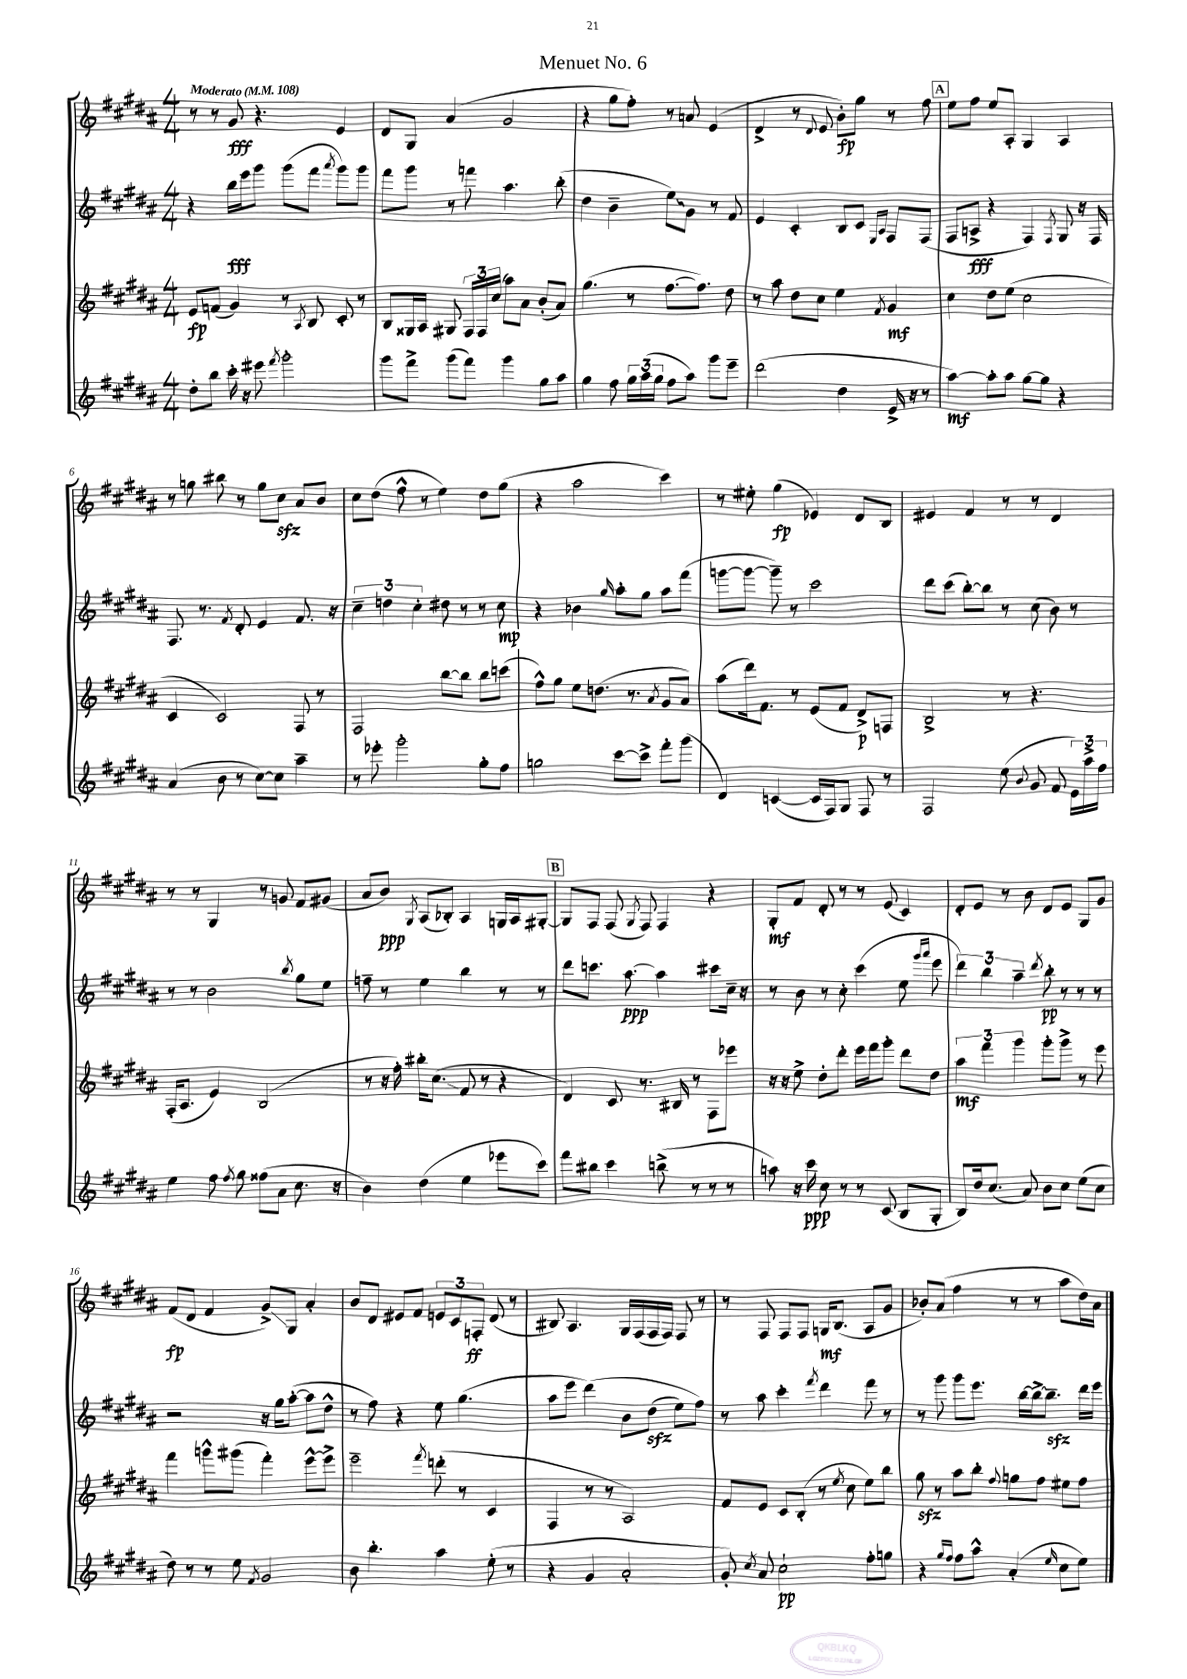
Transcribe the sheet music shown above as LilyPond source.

\header { title = "Menuet No. 6" }
<<
\new StaffGroup <<
\new Staff = "s0" {
    \clef treble \key b \major \numericTimeSignature \time 4/4 \tempo "Moderato" 4 = 108
    \autoBeamOff r8 r8 gis'8\fff r4. e'4 |
    dis'8[ gis8] ais'4( gis'2 |
    r4 gis''8[ fis''8]-.) r8 a'8 e'4( |
    dis'4-> r8 \appoggiatura { dis'8 } e'8 b'8[-.\fp) gis''8] r8 fis''8 |
    \mark \markup { \box "A" } e''8[ fis''8] e''8[ ais8]-. gis4 ais4 |
    r8 g''8 bis''8 r8 g''8[ cis''8]\sfz ais'8[ b'8] |
    cis''8[ dis''8]( fis''8-^ r8 e''4) dis''8[ gis''8]( |
    r4 ais''2 cis'''4) |
    r8 eis''8-. gis''4\fp( ees'4) dis'8[ b8] |
    eis'4 fis'4 r8 r8 dis'4 |
    r8 r8 gis4 r8 g'8 fis'8[ gis'8]( |
    ais'8[ b'8]\ppp) \acciaccatura { gis8 } ais8[( bes8]-.) ais4 g16[ ais16 gis8]~-. |
    \mark \markup { \box "B" } gis8[ fis8] fis8( \acciaccatura { gis8 } fis8) fis4 r4 |
    gis8[-.\mf fis'8] dis'8-. r8 r8 e'8( cis'4) |
    dis'8[-. e'8] r8 b'8 dis'8[ e'8] gis8[ gis'8] |
    fis'8[\fp( dis'8] fis'4 gis'8[->\glissando) gis8] ais'4-. |
    b'8[ dis'8] eis'8[ fis'8] \tuplet 3/2 { e'8[ cis'8 f8]-.\ff } dis'8( r8 |
    bis8) ais4. gis16[ fis16( fis16 fis16]) fis8 r8 |
    r8 fis8 fis8[ fis8] g16[\mf b8.]( ais8[ gis'8] |
    bes'8[-.) ais'8]( fis''4 r8 r8 ais''8[ dis''16) ais'16] \bar "|." |
}
\new Staff = "s1" {
    \clef treble \key b \major \numericTimeSignature \time 4/4
    \autoBeamOff r4 b''16[\fff e'''16 gis'''8] gis'''8[( fis'''8] \acciaccatura { ais'''8 } gis'''8[) gis'''8] |
    fis'''8[ gis'''8] r8 f'''8 ais''4. b''8-.( |
    dis''4 b'4-- \once \override Glissando.style = #'zigzag e''8[\glissando) gis'8] r8 fis'8 |
    e'4 cis'4-. b8[ cis'8] \grace { e16[ ais16] } fis8[ fis8]( |
    \mark \markup { \box "A" } fis8[ a8]->\fff r4 fis4) \acciaccatura { fis8 } gis8 r16 fis16 |
    fis8. r8. \acciaccatura { fis'8 } dis'8-. e'4 fis'8. r16 |
    \tuplet 3/2 { cis''4-- d''4 cis''4-. } dis''8 r8 r8 cis''8\mp |
    r4 bes'4 \grace { gis''16 } ais''8[-. gis''8] ais''8[ fis'''8]( |
    g'''8[~ g'''8]~ g'''8--) r8 cis'''2 |
    dis'''8[ cis'''8]( b''8[~-.) b''8] r8 cis''8( b'8) r8 |
    r8 r8 b'2 \acciaccatura { b''8 } gis''8[ e''8] |
    f''8-- r8 e''4 b''4 r8 r8 |
    \mark \markup { \box "B" } dis'''8[ c'''8.] ais''8.~\ppp ais''4 cis'''8[ cis''16]-- r16 |
    r8 b'8 r8 cis''8-. cis'''4( e''8 \grace { gis'''16[ ais'''16] } e'''8 |
    \tuplet 3/2 { dis'''4) b''4 ais''4-- } \acciaccatura { dis'''8 } b''8-.\pp r8 r8 r8 |
    r2 r16 gis''16[ ais''8]~-.( ais''8[ dis''8]-^ |
    r8 fis''8) r4 e''8 gis''4.( |
    ais''8[ e'''8] dis'''4)\( b'8[ dis''8]\sfz( e''8[) fis''8]\) |
    r8 ais''8 cis'''4-. \acciaccatura { fis'''8 } dis'''4 fis'''8 r8 |
    r8 gis'''8 gis'''8[ e'''8.] b''16[~ b''16~-> b''8.]--\sfz dis'''16[ e'''16] \bar "|." |
}
\new Staff = "s2" {
    \clef treble \key b \major \numericTimeSignature \time 4/4
    \autoBeamOff e'8[\fp f'8]( gis'4) r8 \acciaccatura { ais8 } b8 cis'8-. r8 |
    b8[ gisis16 ais16] gis8 \tuplet 3/2 { fis16[ fis16 cis''16]( } ais''8[) ais'8] b'8[-.( ais'8]) |
    gis''4.( r8 fis''8.[~ fis''8.]) dis''8 |
    r8 ais''8 dis''8[ cis''8] e''4 \acciaccatura { fis'8 } gis'4\mf |
    \mark \markup { \box "A" } cis''4 dis''8[ e''8]( cis''2 |
    cis'4 cis'2) fis8 r8 |
    fis2 b''8[~ b''8] b''8[ c'''8]( |
    fis''8[-^) gis''8] e''8[ d''8.]( r8. \acciaccatura { ais'8 } gis'8[ ais'8]) |
    ais''8[( dis'''16) fis'8.] r8 e'8[( fis'8] dis'8[->\p) f8] |
    b2-> r8 r4. |
    fis16[-.( ais8.] e'4) b2( |
    r8 r16 fis''16-.) bis''16[-. cis''8.]\glissando( fis'8 r8 r4 |
    \mark \markup { \box "B" } dis'4) cis'8 r8. bis16 r8 fis8[ ees'''8] |
    r16 r16 e''8-> dis''8[-. dis'''8]-. e'''16[ fis'''16 gis'''8]-. dis'''8[ dis''8] |
    \tuplet 3/2 { ais''4\mf fis'''4 gis'''4 } gis'''8[-. gis'''8]-> r8 e'''8 |
    fis'''4 g'''8[-^ gis'''8]( fis'''4-.) e'''8[~-^ e'''8]-> |
    e'''2-- \acciaccatura { fis'''8 } d'''8-.( r8 cis'4 |
    fis4 r8 r8 ais2) |
    fis'8[ e'8] cis'8[ b8]-.( r8 \acciaccatura { e''8 } cis''8 e''8[) b''8] |
    gis''8\sfz r8 ais''8[ b''8]-. \appoggiatura { fis''8 } g''8[ fis''8] eis''8[ fis''8] \bar "|." |
}
\new Staff = "s3" {
    \clef treble \key b \major \numericTimeSignature \time 4/4
    \autoBeamOff dis''8[-. b''8] cis'''16-. r16 eis'''8 \acciaccatura { fis'''8 } gis'''2-. |
    gis'''8[ fis'''8]-> gis'''8[( fis'''8]) gis'''4 gis''8[ ais''8] |
    gis''4 fis''8 \tuplet 3/2 { gis''16[ ais''16( gis''16] } fis''8[ ais''8]) gis'''8[ e'''8]-- |
    dis'''2( dis''4 e'16-> r16 r8 |
    \mark \markup { \box "A" } ais''4~\mf) ais''8[-. ais''8] gis''8[~ gis''8] r4 |
    ais'4( b'8 r8 cis''8[~) cis''8] ais''4-- |
    r8 ees'''8-. gis'''2-. gis''8[-. fis''8] |
    g''2 cis'''8[~ cis'''8]-> fis'''8[-. gis'''8]( |
    dis'4) c'4~( c'16[ fis16) gis8] fis8 r8 |
    fis2 e''8( \appoggiatura { b'8 } gis'8 fis'8 \tuplet 3/2 { e'16[) ais''16-> fis''16] } |
    e''4 fis''8 \acciaccatura { fis''8 } gis''8 fisis''8[( ais'8] cis''8. r16 |
    b'4) dis''4( e''4 ees'''8[ cis'''8]) |
    \mark \markup { \box "B" } fis'''8[ bis''8] cis'''4 b''8->( r8 r8 r8 |
    a''8) r16 cis'''16\ppp cis''8 r8 r8 cis'8( b8[ gis8]-. |
    b8[) dis''16 cis''8.]( ais'8) b'8[ cis''8] e''8[( cis''8] |
    dis''8) r8 r8 e''8 \acciaccatura { fis'8 } gis'2 |
    b'8 b''4.-. ais''4 e''8-.( r8 |
    r4 gis'4 ais'2-. |
    gis'8-.) \acciaccatura { cis''8 } ais'8 cis''2-!\pp fis''8[-. g''8] |
    r4 \grace { gis''16[ fis''16] } fis''8[ ais''8]-^ ais'4-.( \grace { e''16 } cis''8[ e''8]) \bar "|." |
}
>>
>>
